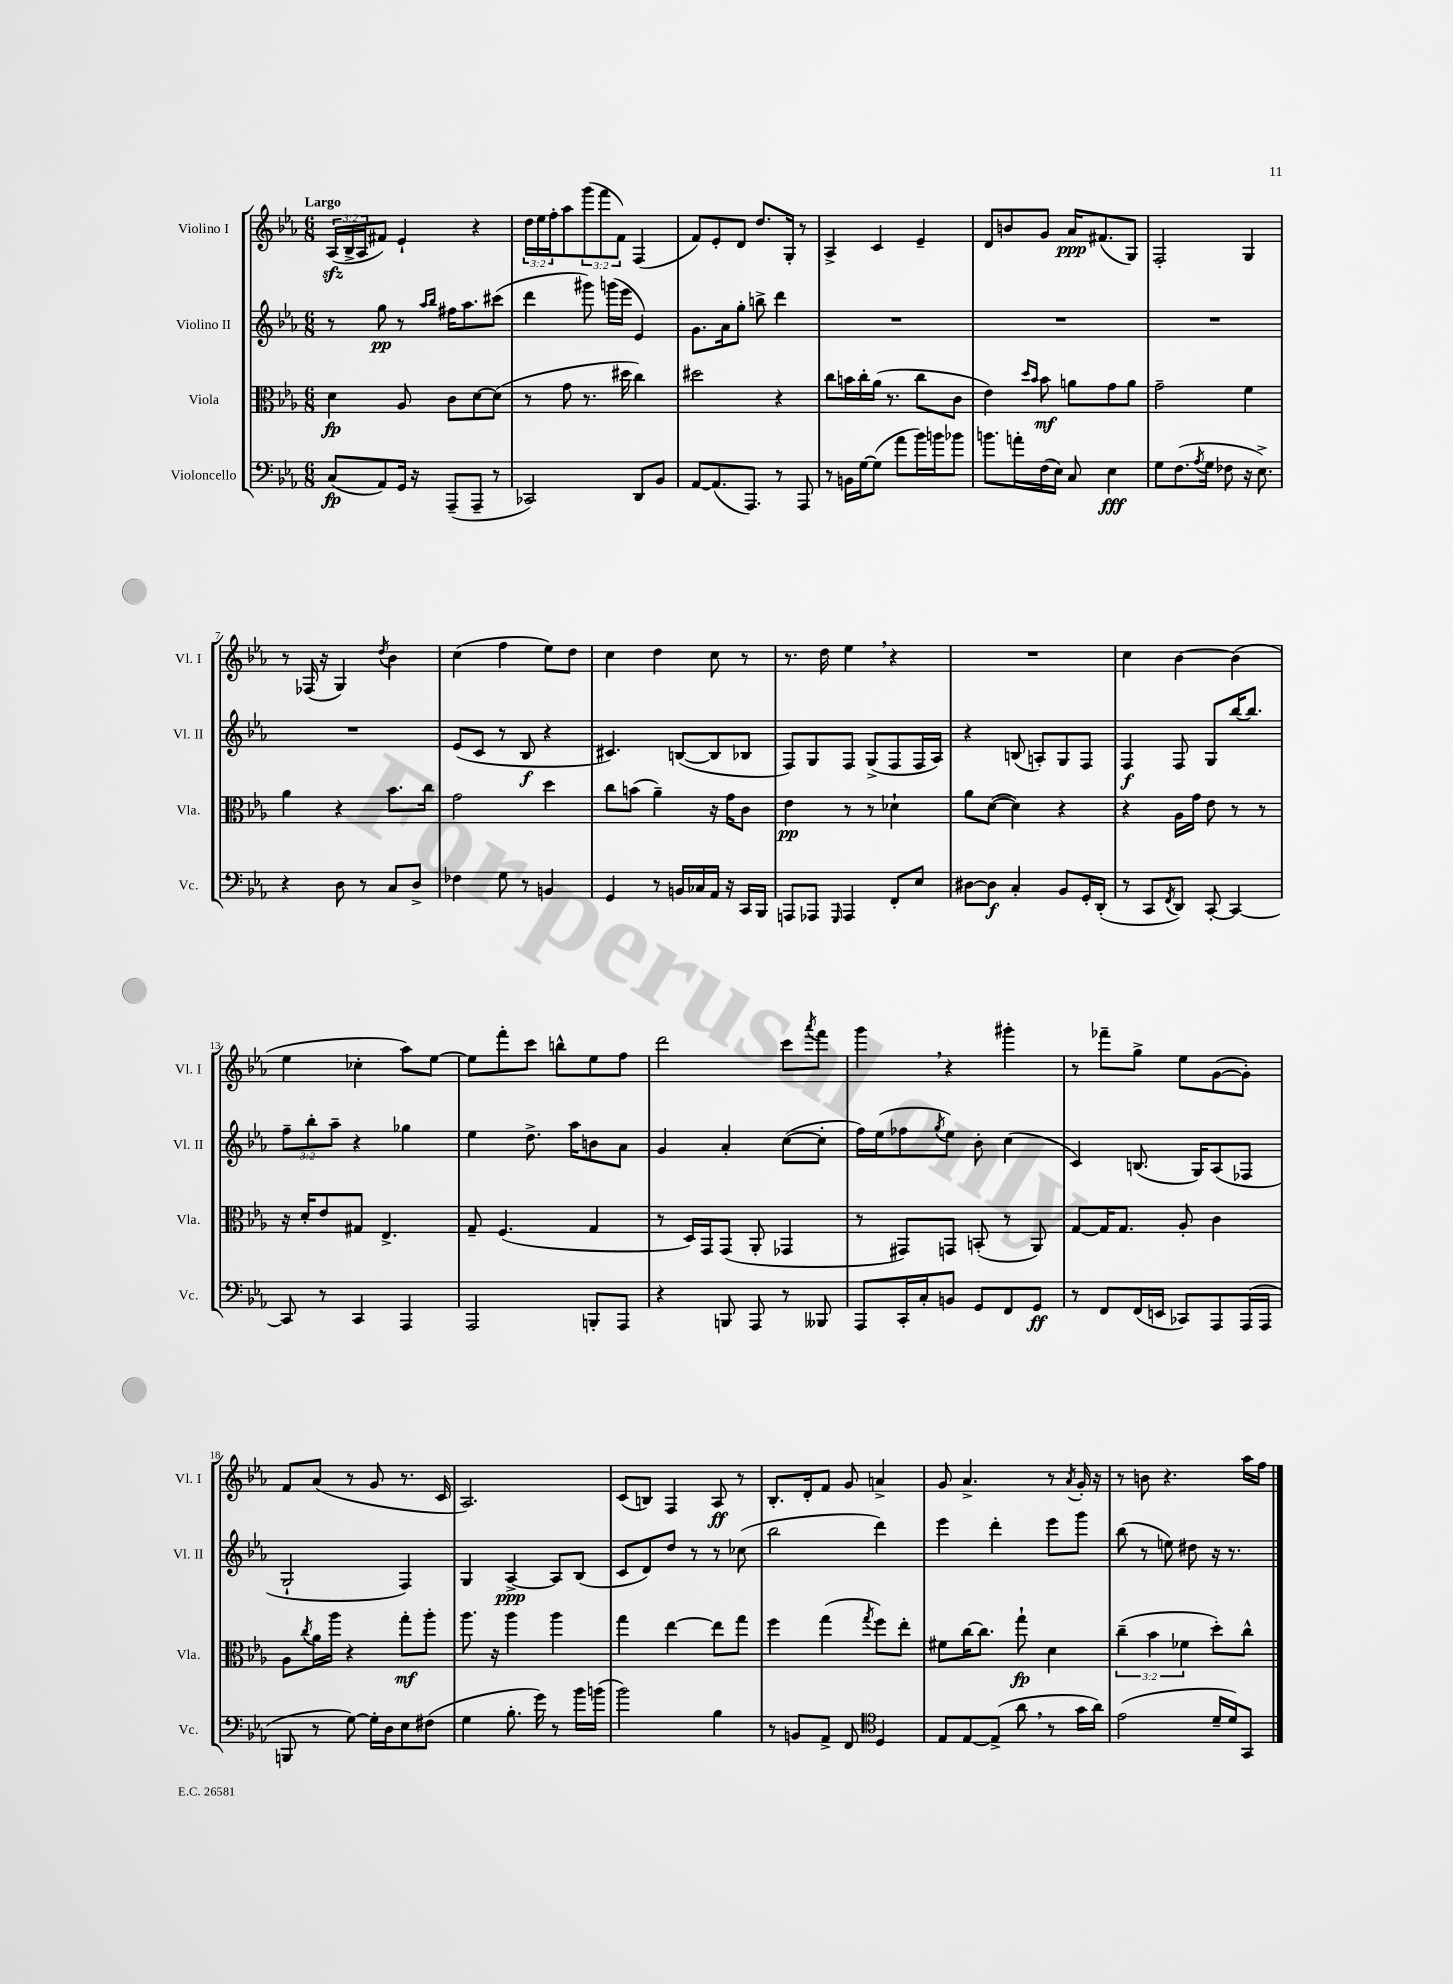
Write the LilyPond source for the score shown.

<<
\new StaffGroup <<
\new Staff = "s0" \with { instrumentName = "Violino I" shortInstrumentName = "Vl. I" } {
    \clef treble \key ees \major \numericTimeSignature \time 6/8 \override Staff.TupletNumber.text = #tuplet-number::calc-fraction-text \tempo "Largo"
    \tuplet 3/2 { aes16\sfz( bes16-> aes16 } fis'8) ees'4-! r4 |
    \tuplet 3/2 { d''16 ees''16 f''16-. } aes''8 \tuplet 3/2 { g'''8( f'''8 f'8) } f4( |
    f'8) ees'8-. d'8 d''8. g16-. r8 |
    aes4-> c'4 ees'4-- |
    d'8 b'8 g'8 aes'16\ppp fis'8.( g8) |
    f2-. g4 |
    r8 fes16( r16 g4) \acciaccatura { d''8 } bes'4 |
    c''4( f''4 ees''8) d''8 |
    c''4 d''4 c''8 r8 |
    r8. d''16 ees''4 \breathe r4 |
    R2. |
    c''4 bes'4~ bes'4( |
    ees''4 ces''4-. aes''8) ees''8~ |
    ees''8 f'''8-. c'''8 b''8-^ ees''8 f''8 |
    d'''2 c'''8 \acciaccatura { aes'''8 } f'''8 |
    g'''4 \breathe r4 gis'''4-. |
    r8 fes'''8-- g''8-> ees''8 g'8~( g'8-.) |
    f'8 aes'8( r8 g'8 r8. c'16 |
    aes2.) |
    c'8( b8) f4 aes8\ff r8 |
    bes8.-. d'16-. f'8 g'8 a'4-> |
    g'8 aes'4.-> r8 \acciaccatura { aes'8 } g'16-. r16 |
    r8 b'8 r4. aes''16 f''16 \bar "|." |
}
\new Staff = "s1" \with { instrumentName = "Violino II" shortInstrumentName = "Vl. II" } {
    \clef treble \key ees \major \numericTimeSignature \time 6/8 \override Staff.TupletNumber.text = #tuplet-number::calc-fraction-text
    r8 g''8\pp r8 \grace { aes''16 bes''16 } fis''16 aes''8. cis'''8( |
    d'''4 gis'''8) g'''16( ees'''16 ees'4) |
    g'8. aes'16 g''8-. b''8-> d'''4 |
    R2. |
    R2. |
    R2. |
    R2. |
    ees'8( c'8 r8 bes8\f r4 |
    cis'4.) b8~( b8 bes8 |
    f8) g8 f8 g8->( f8 f16 aes16) |
    r4 b8( a8-.) g8 f8 |
    f4\f f8 g8 bes''16~ bes''8. |
    \tuplet 3/2 { f''8-- bes''8-. aes''8-- } r4 ges''4 |
    ees''4 d''8.-> aes''16 b'8 aes'8 |
    g'4 aes'4-. c''8~( c''8-. |
    f''16) ees''16( fes''8 \acciaccatura { g''8 } ees''8) bes'8-. c''4( |
    c'4) b8.( g16) aes8( fes8 |
    g2-! f4) |
    g4 aes4~->\ppp aes8 bes8( |
    c'8 d'8) d''8 r8 r8 ces''8( |
    bes''2 d'''4) |
    ees'''4 d'''4-. ees'''8 g'''8 |
    bes''8( r8 e''8) dis''8 r16 r8. \bar "|." |
}
\new Staff = "s2" \with { instrumentName = "Viola" shortInstrumentName = "Vla." } {
    \clef alto \key ees \major \numericTimeSignature \time 6/8 \override Staff.TupletNumber.text = #tuplet-number::calc-fraction-text
    d'4\fp aes8 c'8 d'8~ d'8( |
    r8 g'8 r8. dis''16 c''4) |
    dis''2 r4 |
    c''8 b'16 c''16-. aes'16( r8. c''8 c'8 |
    ees'4) \grace { d''16 bes'16 } bes'8\mf a'8 g'8 a'8 |
    g'2-- f'4 |
    aes'4 r4 bes'8. c''16 |
    g'2 d''4 |
    c''8 b'8( aes'4--) r16 g'16 c'8 |
    ees'4\pp r8 r8 des'4-! |
    aes'8 d'8~( d'4) r4 |
    r4 aes16 g'16 ees'8 r8 r8 |
    r16 d'16-. ees'8 gis8 ees4.-> |
    g8-- f4.( g4 |
    r8 d16) g,16 g,8( aes,8-. ges,4 |
    r8 gis,8) g,8 b,8-.( r8 aes,8) |
    g8~ g16 g8. aes8-. c'4 |
    aes8 \acciaccatura { c''8 } aes'16 aes''16 r4 g''8-.\mf aes''8-. |
    aes''8. r16 aes''4 aes''4 |
    g''4 ees''4~ ees''8 g''8 |
    f''4 g''4( \acciaccatura { g''8 } f''8) ees''8-. |
    fis'8 c''16~ c''8. g''8-!\fp d'4 |
    \tuplet 3/2 { c''4--( bes'4 fes'4 } d''8-.) c''8-^ \bar "|." |
}
\new Staff = "s3" \with { instrumentName = "Violoncello" shortInstrumentName = "Vc." } {
    \clef bass \key ees \major \numericTimeSignature \time 6/8
    c8\fp( aes,8) g,16 r16 aes,,8--( aes,,8-- r8 |
    ces,2) d,8 bes,8 |
    aes,8~ aes,8.( aes,,8.) r8 aes,,8 |
    r8 b,16 g16~ g8( aes'8 bes'16) b'16 bes'8 |
    b'8. a'16-. f16( ees16) c8 ees4\fff |
    g8 f8.( \acciaccatura { aes8 } g16 fes8 r16 ees8.->) |
    r4 d8 r8 c8 d8-> |
    fes4 g8 r8 b,4 |
    g,4 r8 b,16 ces16 aes,16 r16 c,16 bes,,16 |
    a,,8 aes,,8 \grace { g,,16 } aes,,4 f,8-. ees8 |
    dis8~ dis8\f c4-. bes,8 g,16-. d,16-.( |
    r8 c,8 \acciaccatura { f,8 } d,8) c,8~-. c,4~ |
    c,8 r8 c,4 aes,,4 |
    aes,,2 b,,8-. aes,,8 |
    r4 b,,8 aes,,8 r8 beses,,8 |
    aes,,8 c,16-. c16-. b,8 g,8 f,8 g,8\ff |
    r8 f,8 f,16( e,16 ces,8) aes,,8 aes,,16( aes,,16 |
    b,,8 r8 g8~) g16-. d16 ees8 fis8( |
    g4 bes8.-. g'16) r8 bes'16 b'16( |
    bes'2) bes4 |
    r8 b,8 aes,8-> f,8 \clef tenor d4 |
    ees8 ees8~ ees8->( aes'8 \breathe r8 g'16 aes'16) |
    ees'2( d'16-- d'16) g,8 \bar "|." |
}
>>
>>
